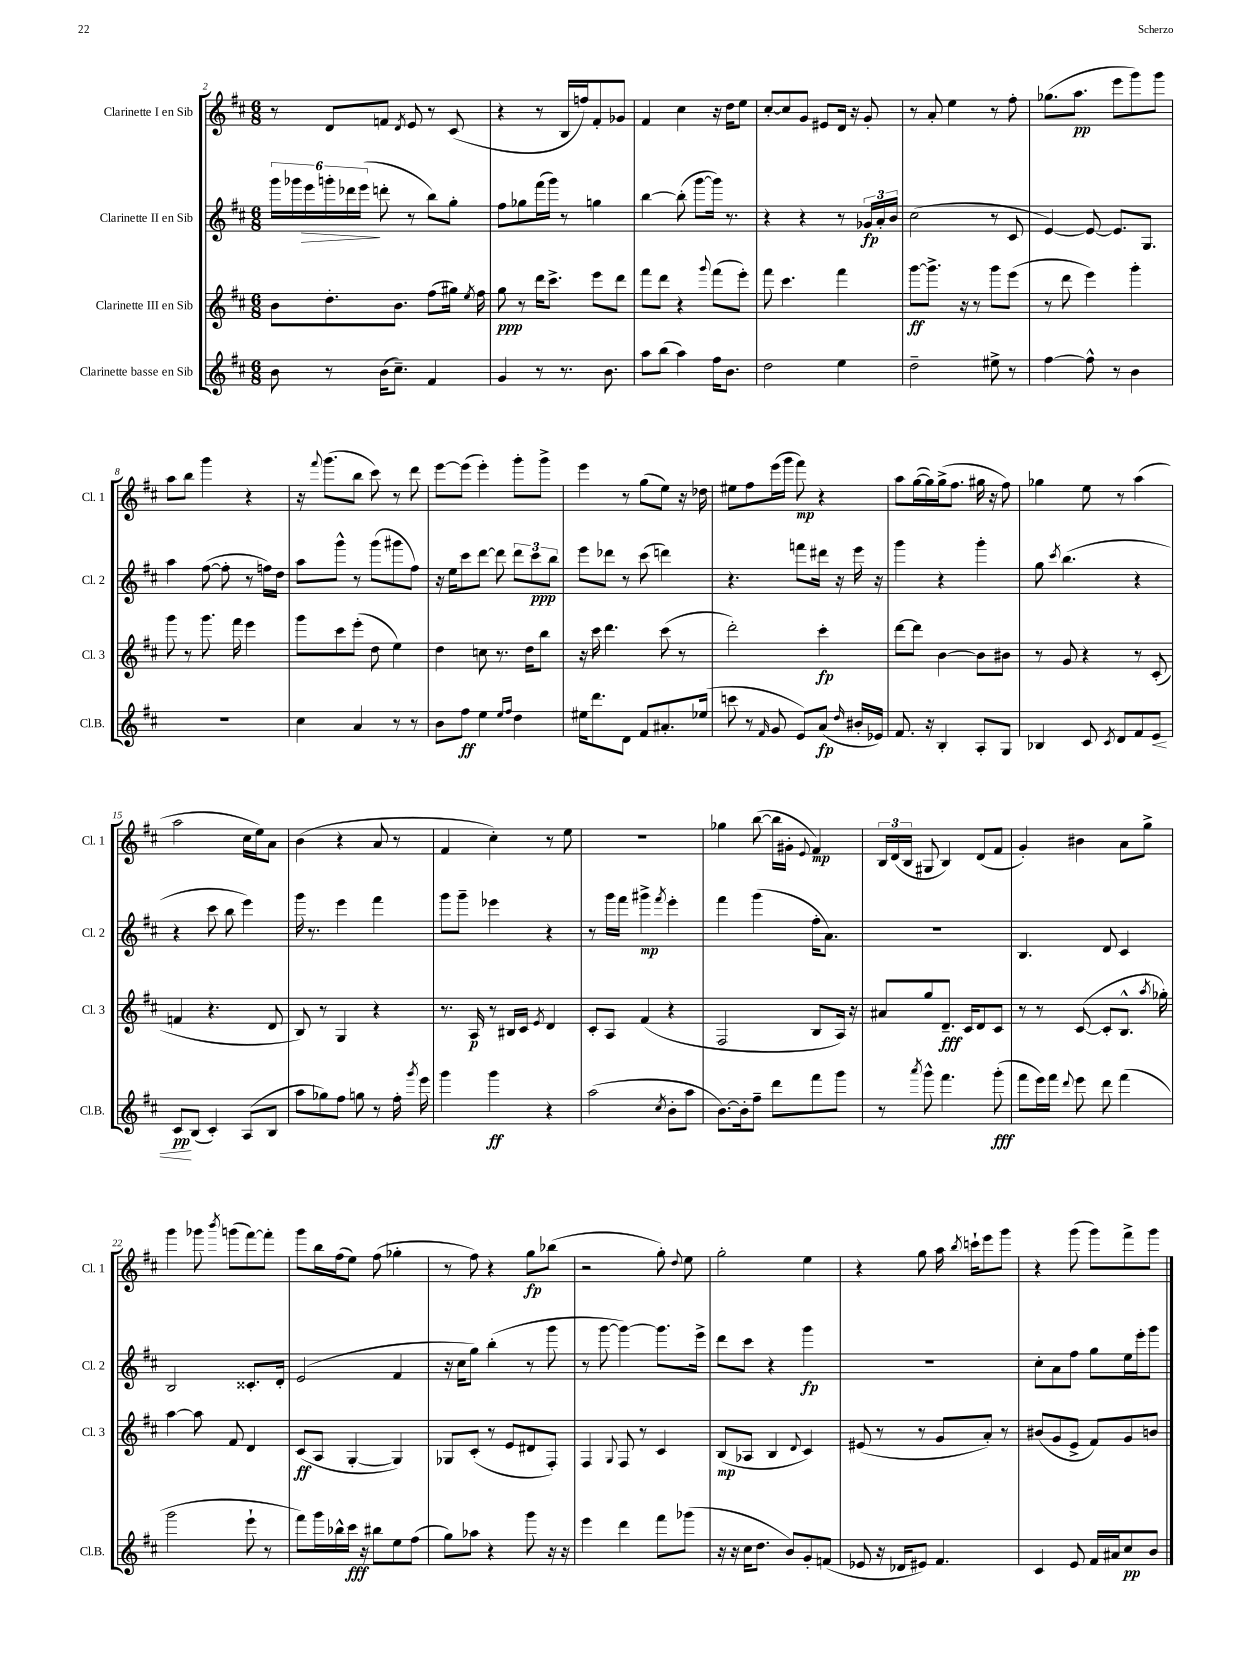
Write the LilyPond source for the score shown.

<<
\new StaffGroup <<
\new Staff = "s0" \with { instrumentName = "Clarinette I en Sib" shortInstrumentName = "Cl. 1" } {
    \clef treble \key d \major \numericTimeSignature \time 6/8
    \autoBeamOff r8 d'8[ f'8] \acciaccatura { d'8 } e'8 r8 cis'8( |
    r4 r8 b16[ f''16) fis'8-. ges'8] |
    fis'4 cis''4 r16 d''16[ e''8] |
    cis''8[~-. cis''8 g'8] eis'8[ d'16] r16 g'8-. |
    r8 a'8-. e''4 r8 fis''8-. |
    ges''8.[( a''8.]\pp e'''8[ g'''8) g'''8] |
    a''8[ b''8] g'''4 r4 |
    r16 \appoggiatura { fis'''8 } g'''8.[( b''8] cis'''8) r8 d'''8 |
    e'''8[~ e'''8]( e'''4-.) g'''8[-. g'''8]-> |
    e'''4 r8 g''8[( e''8]) r16 des''16 |
    eis''8[ fis''8 e'''16( g'''16] fis'''8\mp) r4 |
    a''8[ g''16~( g''16) g''16->( fis''8.] gis''16 r16 fis''8) |
    ges''4 e''8 r8 a''4( |
    a''2 cis''16[ e''16) a'8] |
    b'4( r4 a'8 r8 |
    fis'4 cis''4-.) r8 e''8 |
    R2. |
    ges''4 b''8~( b''16[ gis'16]-. \appoggiatura { e'8 } fis'4\mp) |
    \tuplet 3/2 { b16[ d'16( b16] } gis8 b4) d'8[( fis'8] |
    g'4-.) bis'4 a'8[ g''8]-> |
    g'''4 ges'''8 \acciaccatura { b'''8 } g'''8[( fis'''8~) fis'''8]-. |
    g'''8[ b''16 fis''16( e''8]) fis''8( ges''4-. |
    r8 fis''8) r4 g''8[\fp bes''8]( |
    r2 g''8-.) \appoggiatura { d''8 } e''8 |
    g''2-. e''4 |
    r4 g''8 a''16 \acciaccatura { b''8 } c'''16[-! e'''8 g'''8] |
    r4 g'''8( g'''8[) fis'''8-> g'''8] \bar "|." |
}
\new Staff = "s1" \with { instrumentName = "Clarinette II en Sib" shortInstrumentName = "Cl. 2" } {
    \clef treble \key d \major \numericTimeSignature \time 6/8
    \autoBeamOff \tuplet 6/4 { g'''16[ ges'''16 e'''16\> g'''16-. des'''16 e'''16]\!( } d'''8-. r8 b''8[) g''8]-. |
    fis''8[ ges''8 fis'''16( g'''16]) r8 g''4 |
    b''4~ b''8-.( g'''8[~ g'''16]) r8. |
    r4 r4 r8 \tuplet 3/2 { ges'16[\fp a'16-. b'16] } |
    cis''2( r8 cis'8 |
    e'4~) e'8~ e'8.[ g8.] |
    a''4 fis''8~( fis''8-. r8 f''16[) d''16] |
    a''8[ g'''8]-^ r8 g'''8[( gis'''8 fis''8]) |
    r16 e''16[ cis'''8 d'''8]~ d'''8 \tuplet 3/2 { d'''8[ cis'''8\ppp b''8] } |
    e'''8[ des'''8] r8 cis'''8( d'''4) |
    r4. f'''8[ dis'''16] r16 e'''16 r16 |
    g'''4 r4 g'''4-. |
    g''8 \acciaccatura { cis'''8 } b''4.( r4 |
    r4 cis'''8 b''8 e'''4) |
    g'''16 r8. e'''4 fis'''4 |
    g'''8[ g'''8]-- ees'''4 r4 |
    r8 g'''16[ fis'''16] gis'''4->\mp \acciaccatura { fis'''8 } e'''4-. |
    fis'''4 g'''4( fis''16[-. a'8.]) |
    R2. |
    b4. d'8 cis'4 |
    b2 cisis'8.[-. d'16]-. |
    e'2( fis'4 |
    r16 cis''16[ g''8]) b''4-.( r8 g'''8 |
    r8 g'''8~ g'''4~) g'''8.[ e'''16]-> |
    d'''8[ cis'''8] r4 g'''4\fp |
    R2. |
    cis''8[-. a'8 fis''8] g''8[ e''16 e'''16-. g'''8] \bar "|." |
}
\new Staff = "s2" \with { instrumentName = "Clarinette III en Sib" shortInstrumentName = "Cl. 3" } {
    \clef treble \key d \major \numericTimeSignature \time 6/8
    \autoBeamOff b'8[ d''8.-. b'8.] fis''8[( gis''16]) \acciaccatura { e''8 } fis''16 |
    g''8\ppp r8 d'''16[ cis'''8.]-> e'''8[ d'''8] |
    fis'''8[ d'''8] r4 \appoggiatura { g'''8 } fis'''8[( e'''8]-.) |
    fis'''8 cis'''4. fis'''4 |
    g'''8[~\ff g'''8.]-> r16 r8 g'''8[ e'''8]( |
    r8 d'''8 e'''4) g'''4-. |
    g'''8 r8 g'''8. fis'''16 e'''4 |
    g'''8[ cis'''8 e'''8]-.( d''8 e''4) |
    d''4 c''8 r8. d''16[ b''8] |
    r16 cis'''16 d'''4. cis'''8( r8 |
    d'''2-.) cis'''4-.\fp |
    d'''8[~ d'''8] b'4~ b'8[ bis'8] |
    r8 g'8 r4 r8 cis'8-.( |
    f'4 r4. d'8 |
    b8) r8 g4 r4 |
    r8. a16\p r8 bis16[ cis'16] \acciaccatura { e'8 } d'4 |
    cis'8[-. a8] fis'4( r4 |
    fis2 b8[ a16]) r16 |
    ais'8[ g''8 d'8.]--\fff cis'16[ d'8 cis'8] |
    r8 r8 cis'8~( cis'8[-. b8.]-^ \acciaccatura { a''8 } ges''16-.) |
    a''4~ a''8 fis'8 d'4 |
    cis'8[\ff( a8] g4~-. g4) |
    ges8[ cis'8]-.( r8 e'8[ dis'8 fis8]-.) |
    fis4 \appoggiatura { g8 } fis8 r8 cis'4 |
    b8[\mp( aes8] b4 \appoggiatura { d'8 } cis'4) |
    eis'8( r8 r8 g'8[ a'8]-.) r8 |
    bis'8[( g'8 e'8]-> fis'8[) g'8 b'8] \bar "|." |
}
\new Staff = "s3" \with { instrumentName = "Clarinette basse en Sib" shortInstrumentName = "Cl.B." } {
    \clef treble \key d \major \numericTimeSignature \time 6/8
    \autoBeamOff b'8 r8 b'16[( cis''8.]--) fis'4 |
    g'4 r8 r8. b'8. |
    a''8[ b''8]( a''4) fis''16[ b'8.] |
    d''2 e''4 |
    d''2-- eis''8-> r8 |
    fis''4~ fis''8-^ r8 b'4 |
    R2. |
    cis''4 a'4 r8 r8 |
    b'8[ fis''8]\ff e''4 \grace { e''16[ fis''16] } d''4 |
    eis''16[ d'''8. d'8] fis'8[ ais'8.-. ees''16]( |
    c'''8 r8 \grace { fis'16 } g'8 e'8[) a'8]\fp( \grace { d''16 } bis'16[-. ees'16]) |
    fis'8. r16 b4-. a8[-. g8] |
    bes4 cis'8 \acciaccatura { cis'8 } d'8[ fis'8 e'8]\< |
    cis'8[\pp\! b8]( cis'4-.) a8[( b8] |
    a''8[ ges''8) fis''8] g''8 r8 fis''16-. \acciaccatura { g'''8 } e'''16 |
    g'''4 g'''4\ff r4 |
    a''2( \acciaccatura { cis''8 } b'8[-. a''8] |
    b'8.[~) b'16-. fis''8]-- d'''8[ fis'''8 g'''8] |
    r8 \acciaccatura { a'''8 } g'''8-^ fis'''4. g'''8-.\fff( |
    fis'''8[ e'''16) fis'''16] \appoggiatura { d'''8 } e'''8 d'''8 fis'''4( |
    g'''2 e'''8-! r8 |
    fis'''8[) g'''16 bes''16-^ cis'''16]\fff r16 bis''8[ e''8 fis''8]( |
    g''8[) aes''8] r4 g'''8 r16 r16 |
    e'''4 d'''4 fis'''8[ ges'''8]( |
    r16 r16 cis''16[ d''8.] b'8[) g'8-. f'8]( |
    ees'8 r16 des'16[ eis'8]) fis'4. |
    cis'4 e'8 fis'16[ ais'16 cis''8\pp b'8] \bar "|." |
}
>>
>>
\layout { \context { \Score currentBarNumber = #2 } }
